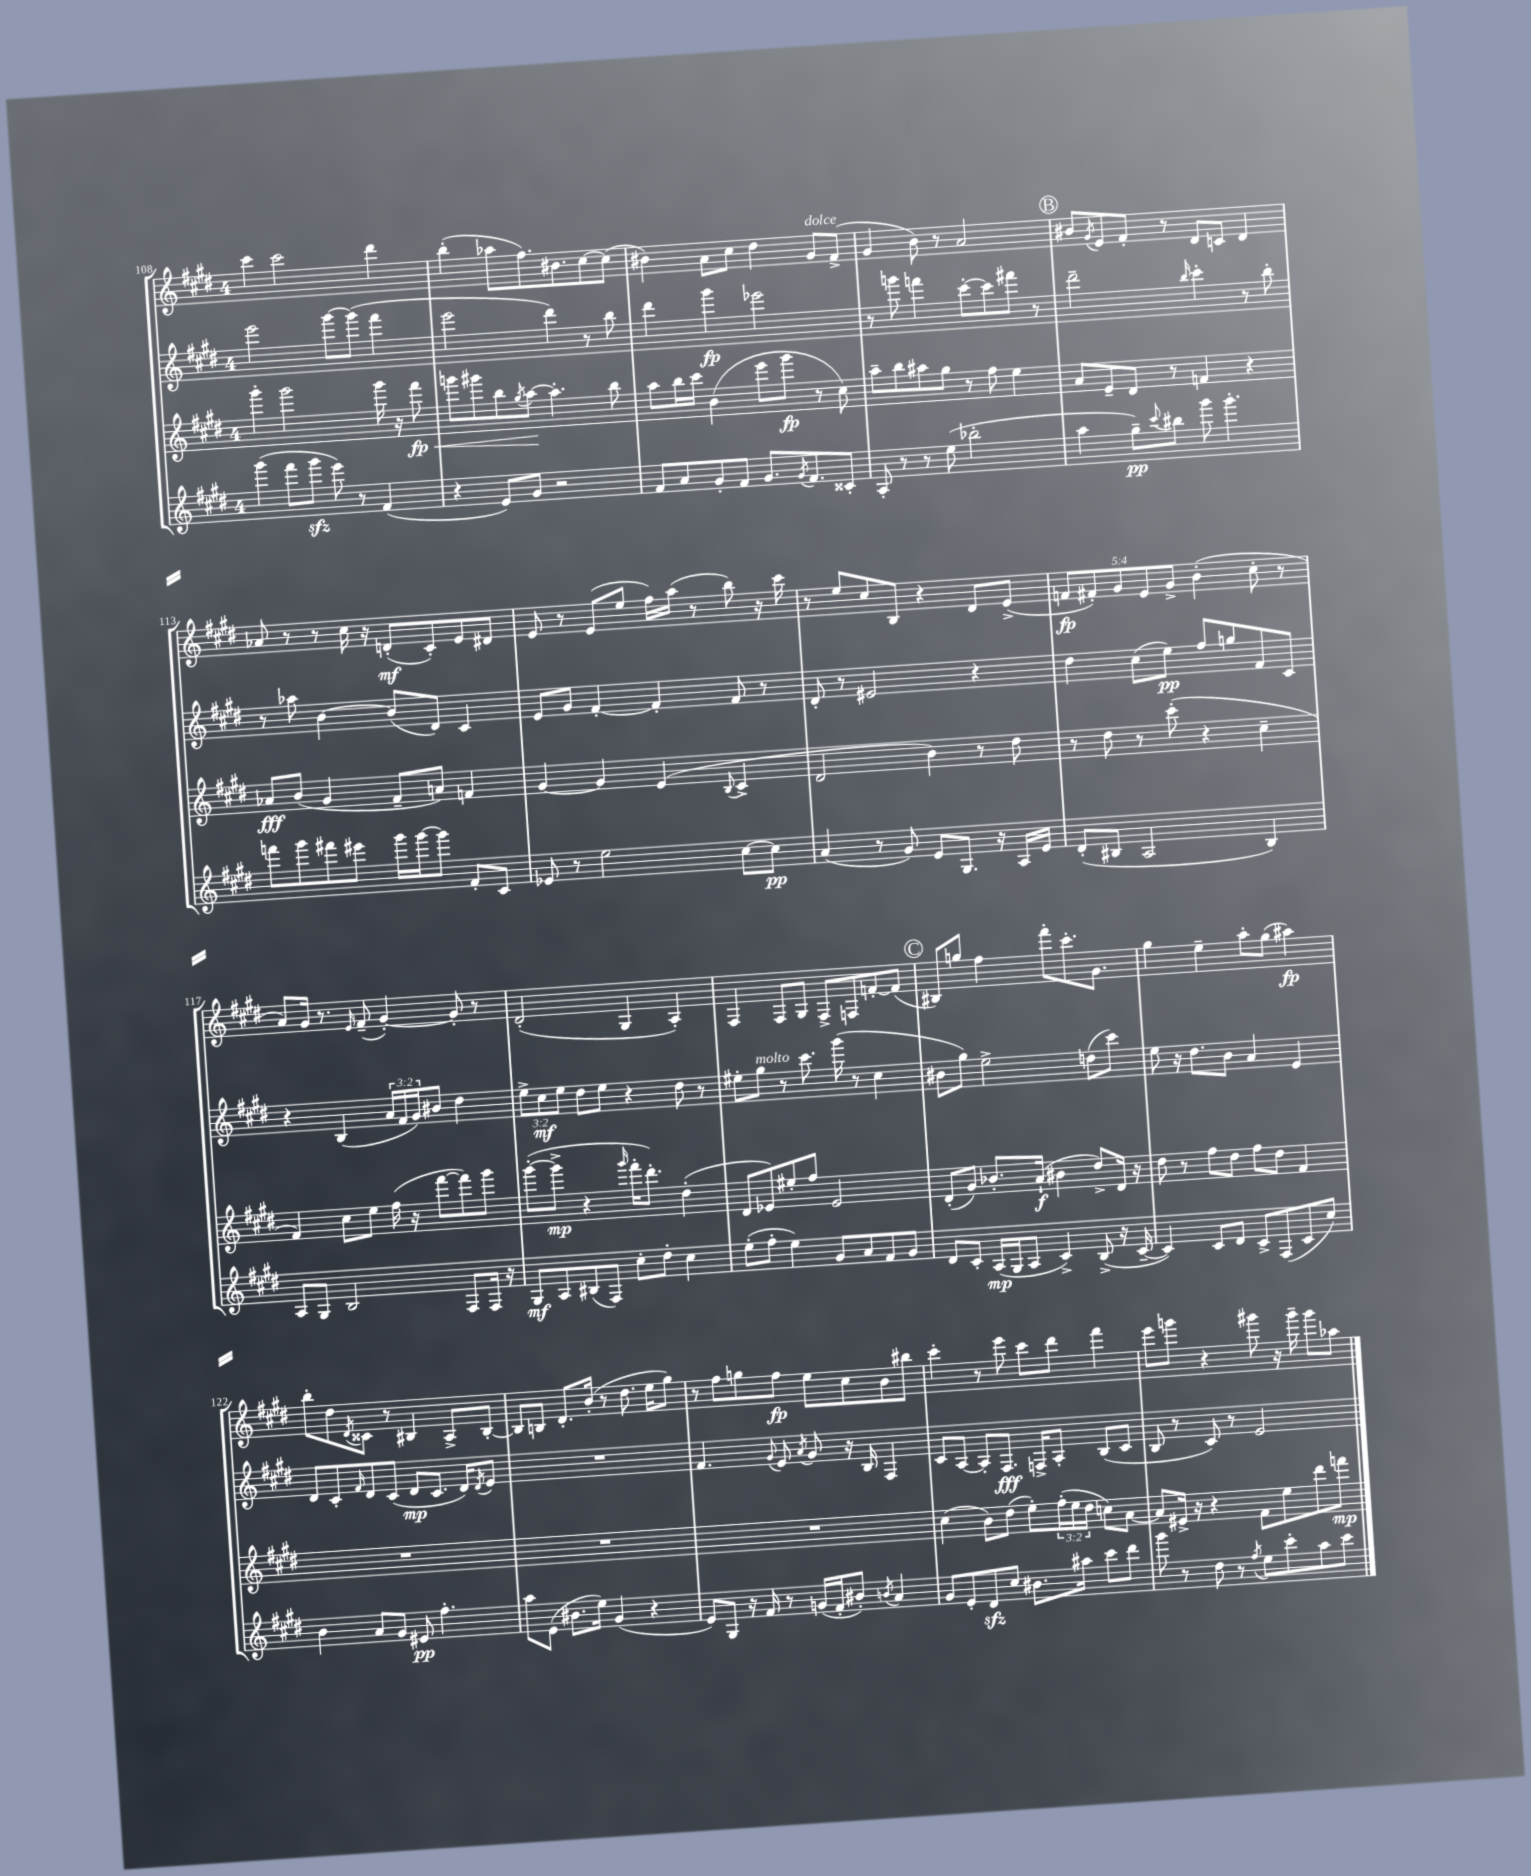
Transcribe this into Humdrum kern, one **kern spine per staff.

**kern	**kern	**kern	**kern
*staff4	*staff3	*staff2	*staff1
*clefG2	*clefG2	*clefG2	*clefG2
*k[f#c#g#d#]	*k[f#c#g#d#]	*k[f#c#g#d#]	*k[f#c#g#d#]
*M4/4	*M4/4	*M4/4	*M4/4
(4ggg#\	4ggg#'\	2eee\	4ccc#\
8fff#\L	2ggg#\	.	2ccc#\
8ggg#\J	.	.	.
8eee\)	.	[8ggg#\L	.
8r	.	(8ggg#\]J	.
(4f#/	16ggg#\	4fff#\	4ddd#\
.	16r	.	.
.	8fff#\	.	.
=	=	=	=
4r	8ggg\L	2eee\	(4bb'\
.	8ggg#\	.	.
8e/L)	8bb\	.	8aa-\L
.	8qgg#/	.	.
8g#/J	[8aa\J	.	8.ff#\)
2r	4.aa'\]	4ddd#\)	.
.	.	.	8.b#\
.	.	8r	[8cc#\
.	8bb\	8bb\	(8cc#\]J
=	=	=	=
8f#/L	8aa\L	4ddd#\	4b#\)
8a/	16bb\L	.	.
.	16ccc#\JJ	.	.
8g#'/	(4b\	4ggg#\	8a\L
8f#/J	.	.	8cc#\J
8.g#/L	8eee\L	2eee-\	4dd#\
.	8ggg#\J	.	.
8qg#/	.	.	.
8.f#/	.	.	.
.	8r	.	8g#/L
8c##'/J	8cc#\)	.	(8f#^/J
=	=	=	=
8A'/	8aa~\L	8r	4g#/
8r	8bb\	8ggg\	.
8r	8aa#\	4fff\	8b\)
(8ee\	8gg#\J	.	8r
2bb-'\	8r	[8ccc#'\L	2a/
.	8ff#\	8ccc#\]	.
.	4ee\	8fff#\J	.
.	.	8r	.
=	=	=	=
4aa\	8a/L	2ddd#~\	8b#/L
.	.	.	8qg#/
.	8e~/	.	8e/
8gg#~\L)	8d#/J	.	8f#'/J
8qqccc#/	.	.	.
8bb#\J	8r	.	8r
.	.	16qqbb/	.
8ggg#\	4f/	4ccc#'\	8d#/L
4.ggg#'\	.	.	8c/J
.	4r	8r	4d#/
.	.	8bb'\	.
=	=	=	=
8fff\L	8a-/L	8r	8a-/
8ggg#\	(8b/J	8aa-\	8r
8fff#\	4g#/	[4b\	8r
8eee#\J	.	.	16cc#\
.	.	.	16r
16ggg#\LL	8f#~/L	(8b/]L	(8d'/L
[16ggg#\J	.	.	.
8ggg#\]J	8a/J)	8d#/J)	8c#'/)
8f#'/L	4f/	4c#/	8e/
8c#/J	.	.	8d#/J
=	=	=	=
8e-/	[4g#/	8e/L	8e/
8r	.	8g#/J	8r
2ee\	4g#/]	[4f#'/	(8e/L
.	.	.	8ee/J
.	(4e/	4f#'/]	16ff#\LL)
.	.	.	(16aa\JJ
.	.	.	8r
.	8qqB/	.	.
[8cc#\L	4c#^/	8f#/	8bb\)
8cc#\]J	.	8r	16r
.	.	.	16ccc#\
=	=	=	=
(4a/	2d#/	8d#'/	8r
.	.	8r	8ee/L
8r	.	2e#/	8cc#/
8g#/)	.	.	8B/J
8e/L	4b\)	.	4r
8.G#/J	.	.	.
.	8r	4r	8d#/L
16r	.	.	.
16A/LL	8dd#\	.	(8e^/J
16e/JJ	.	.	.
=	=	=	=
(8d#'/L	8r	4dd#\	10f/L
.	.	.	10f#'/)
8B#/J	8dd#\	.	.
.	.	.	10g#/
2A/	8r	(8cc#\L	.
.	.	.	10e/
.	(8ccc#'\	8ee\J)	.
.	.	.	10g#^/J
.	4r	8ff#/L	(4b'\
.	.	8gg/	.
4B#/)	4cc#~\	8f#/	8cc#'\
.	.	8c#/J	8r
=	=	=	=
8A/L	4f#/)	4r	8a/L)
8G#/J	.	.	16g#/Jk
.	.	.	8.r
2B/	8cc#\L	(4B/	.
.	.	.	16qqe/
.	8ee\J	.	(8f#~/
.	(16ff#\	24a/LL	[4g#'/)
.	.	24f#/	.
.	16r	.	.
.	.	24g#/J)	.
.	[8fff#\L	8b#/J	.
8F#/L	8fff#\])	4dd#\	8g#'/]
16F#/Jk	8ggg#\J	.	8r
16r	.	.	.
=	=	=	=
8G#/L	([8ggg#'\L	12ee^\L	(2d#'/
.	.	12cc#\	.
8A/	8ggg#^\]J	.	.
.	.	12ee\J	.
(8B#/	4r	8dd#\L	.
8F#/J)	.	8ee\J	.
.	16qqggg#/	.	.
8cc#'\L	16fff#'\LK	4r	4G#/
.	8.ddd#'\J)	.	.
8dd#'\J	.	.	.
4cc#\	(4dd#'\	8dd#\	4A'/)
.	.	8r	.
=	=	=	=
(8ee'\L	8d#/L	8ee#'\L	4F#/
8ff#'\J	8e-/)	8gg#\J	.
4ee\)	8ee#'/	8r	8F#/L
.	8ff#/J	8.ccc#\	8G#/J
8g#/L	2e-/	.	8F#^/L
.	.	(16ggg#\	.
8a/	.	8r	8F/
8f#/	.	4cc#\	[8f'/
8g#/J	.	.	(8f/]J
=	=	=	=
8d#/L	(8d#'/L	8b#\L	8B#/L)
8c#'/J	8g#/J)	8gg#\J)	8gg/J
(16A/LL	8.b-'/L	2ee^\	4ff#\
16G#/J	.	.	.
8A/J	.	.	.
.	(16a`/Jk	.	.
4c#^/)	4b#\	.	8fff#'\L
.	.	.	8.ccc#'\
(8B^/	8dd#^/L)	(8dd\L	.
.	.	.	8.g#\J
16r	16d#/Jk	8ccc#\J)	.
[16c#~/	16r	.	.
=	=	=	=
4c#/])	8dd#\	8ee\	4gg#\
.	8r	16r	.
.	.	8.dd#\L	.
8c#/L	8ff#\L	.	4ee~\
8d#/J	8dd#\J	8b\J	.
8c#^/L	8ff#\L	4a/	8aa'\L
(8F#/	8dd#\J	.	(8gg#\J
8c#/	4f#/	4e/	4aa#\)
8cc#/J)	.	.	.
=	=	=	=
4b\	1r	8d#/L	8bb'\L
.	.	8c#'/	8dd#\
.	.	16qqf#/	8qd#/
8a/L	.	8d#/	8c##\J
8g#/J	.	(8c#/J	8r
8e#/	.	8d#/L	4B#/
4.ff#'\	.	8.c#/J	.
.	.	.	8A^/L
.	.	16d#/LK)	.
.	.	8qd#/	.
.	.	8e/J	[8B#'/J
=	=	=	=
8aa\L	1r	1r	8B#/]L
(8e\J	.	.	8B/J
8.b#\L	.	.	8.d#'/L
16ee\Jk)	.	.	(16b'/Jk
(4g#/	.	.	8r
.	.	.	8.dd#\
4r	.	.	.
.	.	.	16ee\LK
.	.	.	8gg#\J)
=	=	=	=
8e/L)	1r	4.f#/	8r
8G#/J	.	.	8ff#\L
16r	.	.	8gg\
16f#/	.	.	.
.	.	8qqg#/	.
8r	.	8e/	8ff#\J
.	.	8qa/	.
(16g/LL	.	8g#/	8ee\L
16f#'/J	.	.	.
8b#'/J)	.	16r	8cc#\
.	.	16B/	.
8qb/	.	.	.
4a/	.	4F#/	8b\
.	.	.	8bb#\J
=	=	=	=
8g#/L	(4cc#\	8c#/L	4ccc#'\
8e'/	.	[8A/J	.
8d#/	8b\L)	8A'/]L	8r
8cc#/J	(8dd#\J	8.F#/J	8eee\
8.b#\L	8ee'\L)	.	8ccc#\L
.	.	16F^/LK	.
.	(24ff#'\L	8A'/J	8ddd#\J
.	24ee\	.	.
16aa#\Jk	.	.	.
.	24dd#\JJ	.	.
8ccc#\L	8cc\L)	(8B/L	4fff#\
8ddd#\J	[8a\J	8c#/J	.
=	=	=	=
8ggg#\	8a/]L	8B/	8eee\L
8r	16e#^/Jk	8r	8ggg\J
.	16r	.	.
8dd#\	4r	8c#/)	4r
8r	.	8r	.
8qff#/	.	.	.
8ee\L	8f#\L	2e/	8ggg#\
8ccc#'\	8ee\	.	16r
.	.	.	16ggg#~\
8aa\	8ddd#\	.	8ggg#\L
8ccc#\J	8fff\J	.	8aa-\J
==	==	==	==
*-	*-	*-	*-
